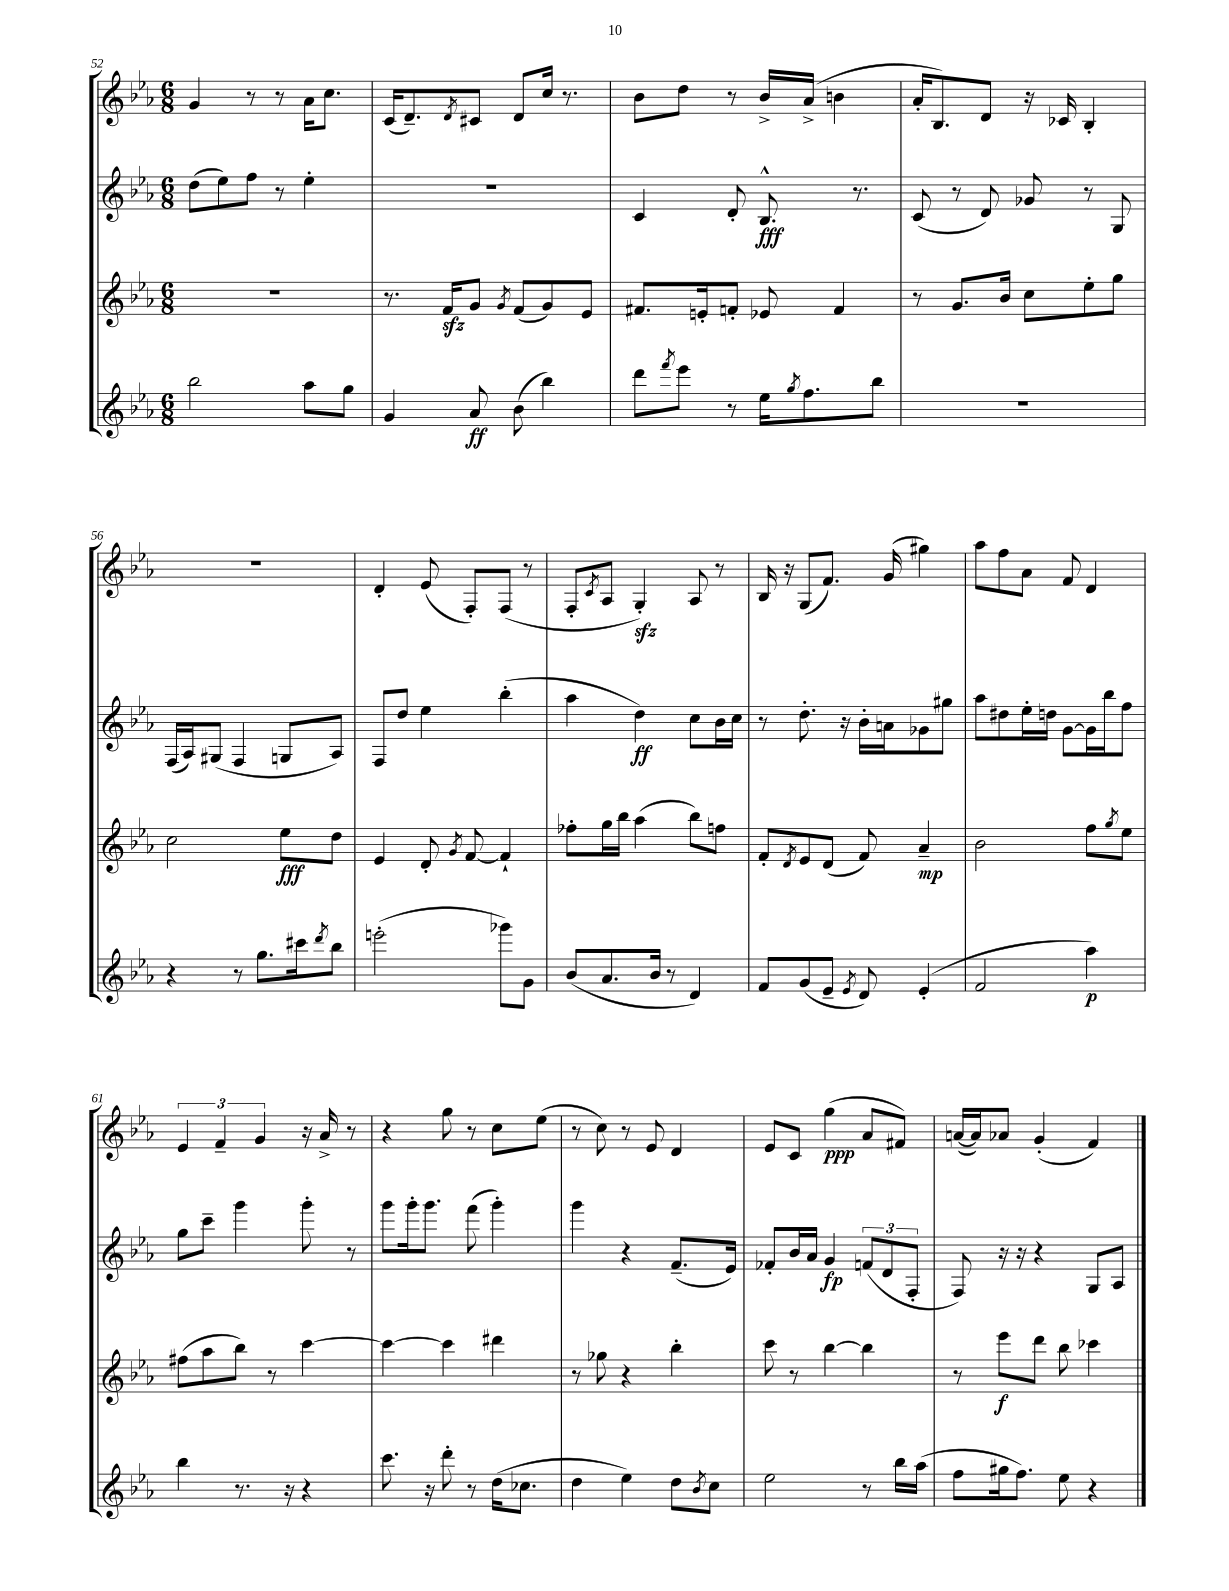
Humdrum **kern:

**kern	**kern	**kern	**kern
*staff4	*staff3	*staff2	*staff1
*clefG2	*clefG2	*clefG2	*clefG2
*k[b-e-a-]	*k[b-e-a-]	*k[b-e-a-]	*k[b-e-a-]
*M6/8	*M6/8	*M6/8	*M6/8
2bb-	2.r	(8dd	4g
.	.	8ee-)	.
.	.	8ff	8r
.	.	8r	8r
8aa-	.	4ee-'	16a-
.	.	.	8.cc
8gg	.	.	.
=	=	=	=
4g	8.r	2.r	(16c
.	.	.	8.d~)
.	16f	.	.
.	.	.	8qd
8a-	8g	.	8c#
.	8qg	.	.
(8b-	(8f	.	8d
4bb-)	8g)	.	16cc
.	.	.	8.r
.	8e-	.	.
=	=	=	=
8ddd	8.f#	4c	8b-
8qfff	.	.	.
8eee-	.	.	8dd
.	16e'	.	.
8r	8f'	8d'	8r
16ee-	8e-	8.B-^^	16b-^
8qgg	.	.	.
8.ff	.	.	(16a-^
.	4f	.	4b
.	.	8.r	.
8bb-	.	.	.
=	=	=	=
2.r	8r	(8c	16a-'
.	.	.	8.B-)
.	8.g	8r	.
.	.	8d)	8d
.	16b-	.	.
.	8cc	8g-	16r
.	.	.	16c-
.	8ee-'	8r	4B-'
.	8gg	8G	.
=	=	=	=
4r	2cc	(16F	2.r
.	.	16A-)	.
.	.	(8G#	.
8r	.	4F	.
8.gg	.	.	.
.	8ee-	8G	.
16ccc#	.	.	.
8qddd	.	.	.
8bb-	8dd	8A-)	.
=	=	=	=
(2eee'	4e-	8F	4d'
.	.	8dd	.
.	8d'	4ee-	(8e-
.	8qg	.	.
.	[8f	.	8F')
8ggg-)	4f`]	(4bb-'	(8F
8g	.	.	8r
=	=	=	=
(8b-	8ff-'	4aa-	8F'
.	.	.	8qc
8.a-	16gg	.	8A-
.	16bb-	.	.
.	(4aa-	4dd)	4G')
16b-	.	.	.
8r	.	.	.
4d)	8bb-)	8cc	8A-
.	8ff	16b-	8r
.	.	16cc	.
=	=	=	=
8f	8f'	8r	16B-
.	.	.	16r
.	8qd	.	.
(8g	8e-	8.dd'	(8G
8e-~	(8d	.	8.f)
.	.	16r	.
8qe-	.	.	.
8d)	8f)	16b-'	.
.	.	16a	(16g
(4e-'	4a-~	8g-	4gg#)
.	.	8gg#	.
=	=	=	=
2f	2b-	8aa-	8aa-
.	.	8dd#	8ff
.	.	16ee-'	8a-
.	.	16dd	.
.	.	[8g	8f
4aa-)	8ff	16g]	4d
.	.	16bb-	.
.	8qgg	.	.
.	8ee-	8ff	.
=	=	=	=
4bb-	(8ff#	8gg	6e-
.	8aa-	8ccc~	.
.	.	.	6f~
8.r	8bb-)	4ggg	.
.	.	.	6g
.	8r	.	.
16r	.	.	.
4r	[4ccc	8ggg'	16r
.	.	.	16a-^
.	.	8r	8r
=	=	=	=
8.ccc	4ccc_	8ggg	4r
.	.	16ggg'	.
16r	.	8.ggg	.
8ddd'	4ccc]	.	8gg
8r	.	(8fff	8r
(16dd	4ddd#	4ggg')	8cc
8.cc-	.	.	.
.	.	.	(8ee-
=	=	=	=
4dd	8r	4ggg	8r
.	8gg-	.	8cc)
4ee-)	4r	4r	8r
.	.	.	8e-
8dd	4bb-'	(8.f~	4d
8qb-	.	.	.
8cc	.	.	.
.	.	16e-)	.
=	=	=	=
2ee-	8ccc	8f-'	8e-
.	8r	16b-	8c
.	.	16a-	.
.	[4bb-	4g	(4gg
8r	4bb-]	(12f	8a-
.	.	12d	.
16bb-	.	.	8f#)
.	.	12F'	.
(16aa-	.	.	.
=	=	=	=
8ff	8r	8F)	([16a
.	.	.	16a])
16gg#	8eee-	16r	8a-
8.ff)	.	16r	.
.	8ddd	4r	(4g'
8ee-	8bb-	.	.
4r	4ccc-	8G	4f)
.	.	8A-	.
==	==	==	==
*-	*-	*-	*-
